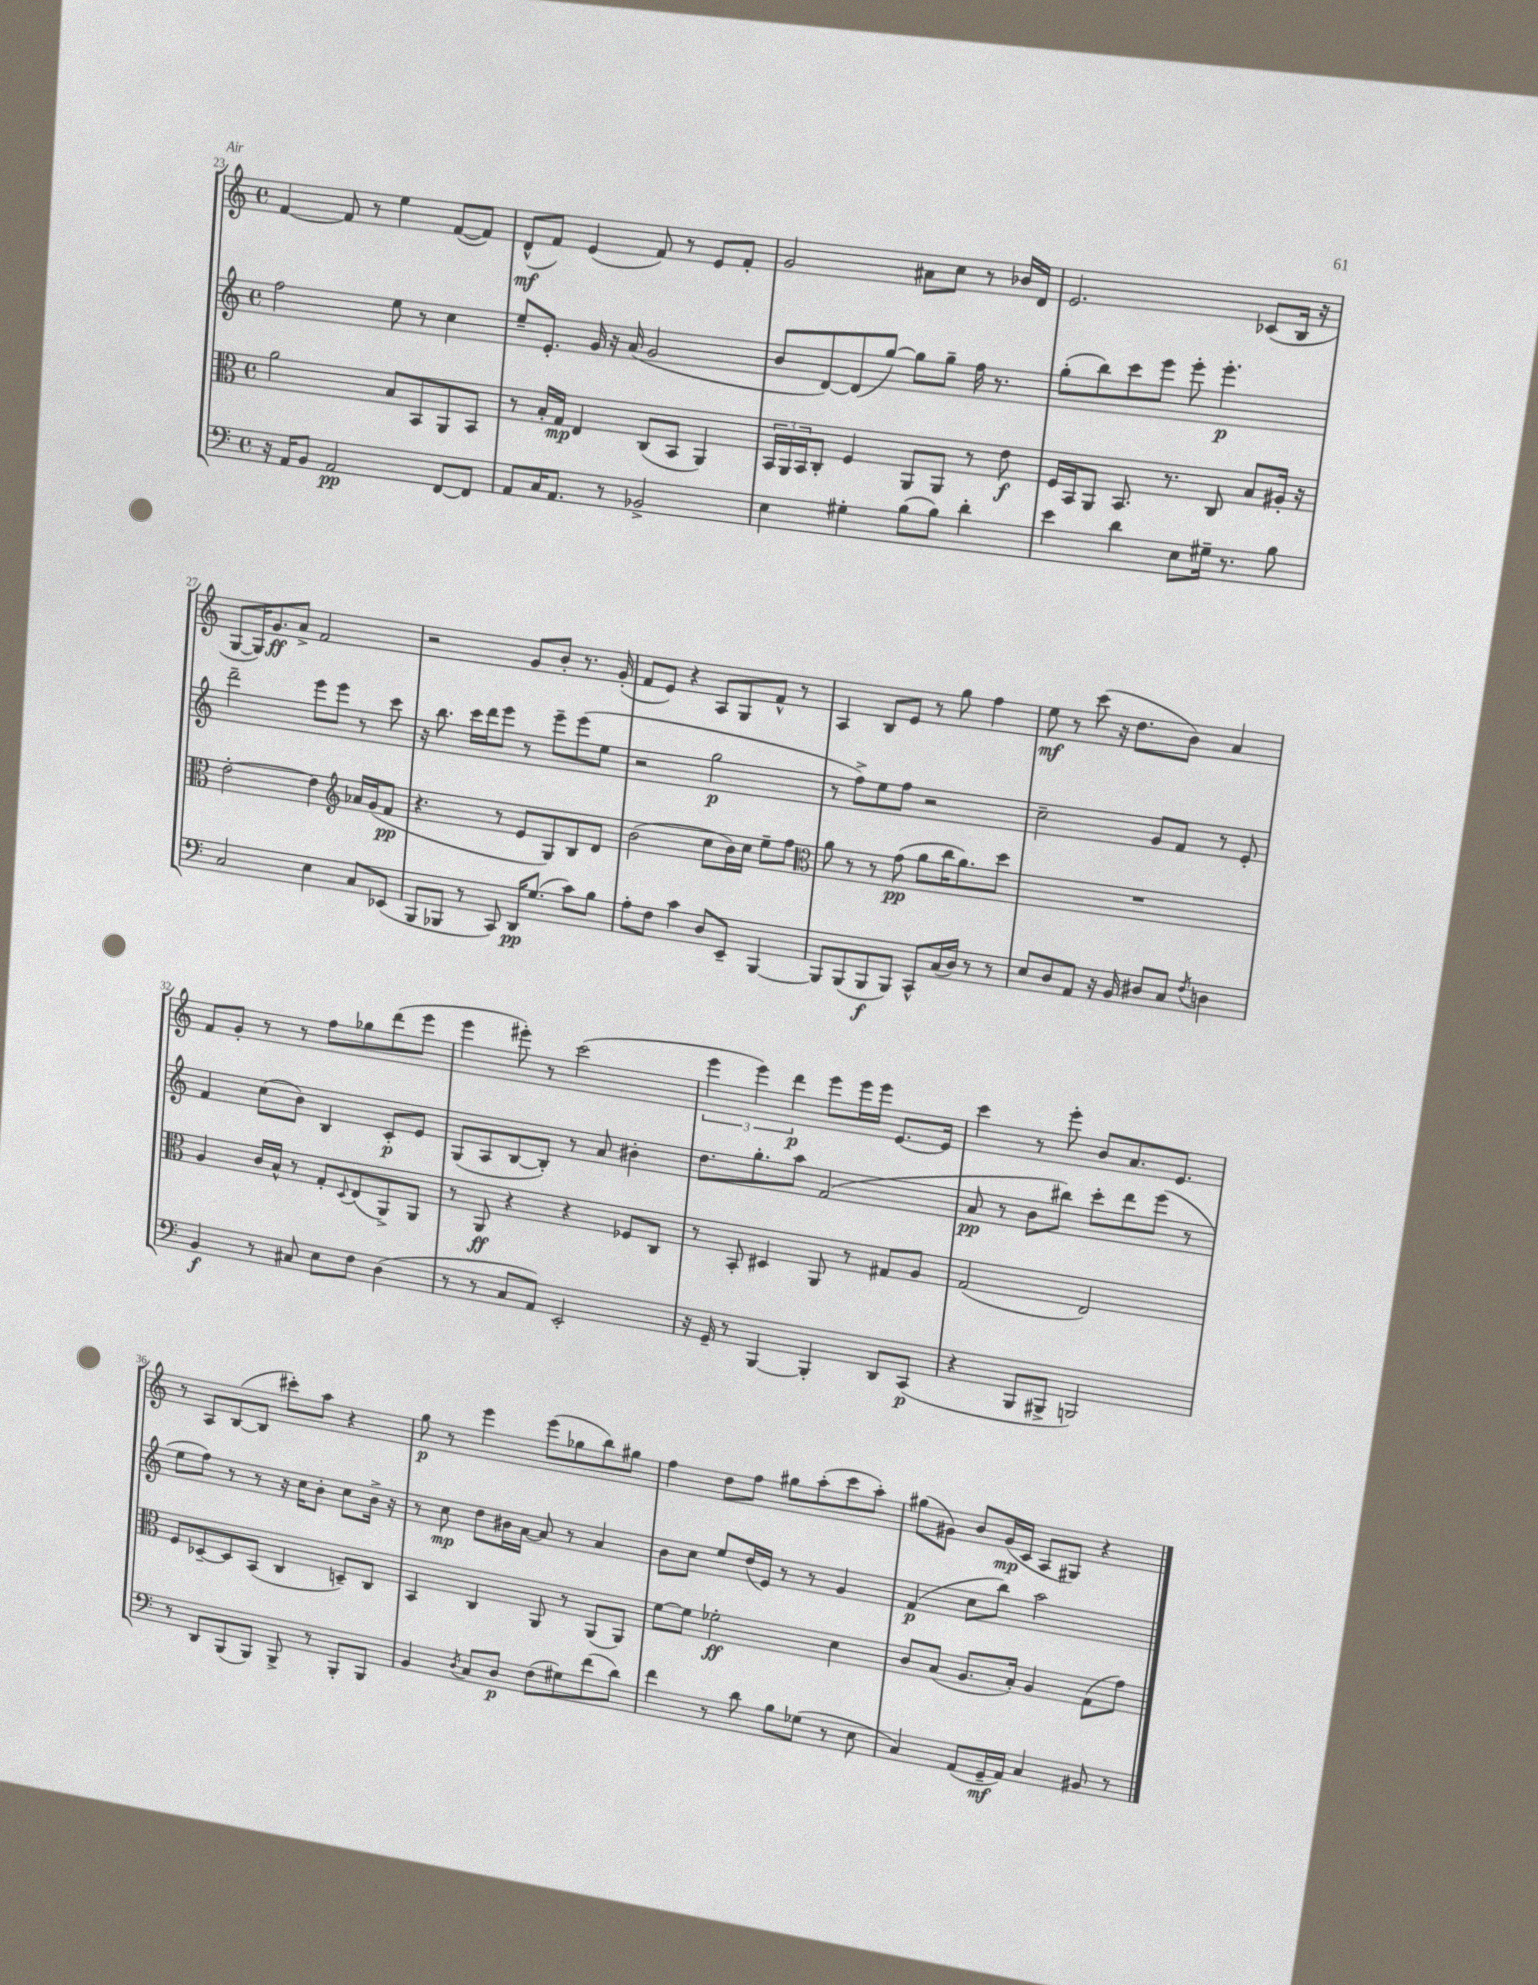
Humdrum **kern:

**kern	**kern	**kern	**kern
*staff4	*staff3	*staff2	*staff1
*clefF4	*clefC3	*clefG2	*clefG2
*k[]	*k[]	*k[]	*k[]
*M4/4	*M4/4	*M4/4	*M4/4
*met(c)	*met(c)	*met(c)	*met(c)
16r	2a	2ff	[4f
16AA	.	.	.
8BB	.	.	.
2AA	.	.	8f]
.	.	.	8r
.	8B	8ee	4ee
.	8BB	8r	.
[8FF	8AA	4cc	([8f
8FF]	8BB	.	8f])
=	=	=	=
8AA	8r	8ee~	(8d^^
16C	16B'	8.e'	8f)
8.AA	16G	.	.
.	4E	.	(4e
.	.	16g	.
8r	.	16r	.
.	.	(16a	.
2BB-^	(8C	2g	8f)
.	8BB	.	8r
.	4AA)	.	8e
.	.	.	8f'
=	=	=	=
4E	24BB	8b	2g
.	24AA	.	.
.	24BB	.	.
.	8C'	[8d)	.
4G#'	4F	(8d]	.
.	.	[8gg)	.
(8B	8AA	8gg]	8a#
8B)	8AA	8gg~	8cc
4d'	8r	16ff	8r
.	.	8.r	.
.	8e	.	16b-
.	.	.	16d
=	=	=	=
4e	16F	(8gg'	2.e
.	16BB	.	.
.	8AA	8bb)	.
4d	8.BB	8ccc	.
.	.	8eee	.
.	8.r	.	.
8E	.	8eee'	.
16G#~	8C	4.eee'	.
8.r	.	.	.
.	8B	.	(8c-
8B	16A#'	.	16B
.	16r	.	16r
=	=	=	=
2C	[2e'	2ddd~	[8G
.	.	.	16G])
.	.	.	8.g
.	.	.	8a^
4E	4e]	8eee	2f
.	.	8eee	.
*	*clefG2	*	*
8C	16a-	8r	.
.	(16g	.	.
(8EE-	8f	8ccc	.
=	=	=	=
8BBB	4.r	16r	2r
.	.	8.bb	.
8BBB-	.	.	.
8r	.	16ccc	.
.	.	16ddd	.
8CC)	8r	8eee	.
16DD	8e	8r	8g
(8.G	.	.	.
.	8G)	8eee~	8b'
8c)	8B	(8eee	8.r
8B	8d	8ee	.
.	.	.	(16g'
=	=	=	=
8A'	(2b	2r	8f
8F	.	.	8e)
4c	.	.	4r
8D	8cc	2gg	8A
8EE~	16b)	.	8G
.	16cc	.	.
[4BBB	8ee~	.	8f^^
.	8ff	.	8r
=	=	=	=
*	*clefC3	*	*
8BBB]	8a	8r	4A
(8BBB	8r	8ff^)	.
8BBB	8r	8ee	8B
8BBB)	(8g	8ff	8e
8CC^^	8a	2r	8r
(16C	16cc	.	8gg
16D)	8.a)	.	.
8r	.	.	4ff
8r	8dd	.	.
=	=	=	=
8E	1r	2cc~	8ee
8D	.	.	8r
8AA	.	.	(8ccc
16r	.	.	16r
16BB	.	.	8.dd
8D#	.	8g	.
8C	.	8f	8b)
8qF	.	.	.
4D	.	8r	4a
.	.	8e'	.
=	=	=	=
4BB	4A	4f	8f
.	.	.	8g'
8r	16c	(8cc	8r
.	16B^^	.	.
8C#	8r	8b)	8r
8E	8G'	4B	8ff
.	8qqD	.	.
8F	(8E	.	8gg-
(4D	8AA^)	8c'	(8ddd
.	8AA	8e	8eee
=	=	=	=
8r	8r	(8G	4eee
8r	8AA	8A	.
8C	4r	[8B	8eee#')
8AA)	.	8B'])	8r
2EE'	4r	8r	(2ccc
.	.	8a	.
.	8F-	4b#'	.
.	8C	.	.
=	=	=	=
16r	8r	8.dd	6eee
16GG~	.	.	.
8r	8BB'	.	.
.	.	.	6eee)
.	.	8.gg'	.
[4BBB	4D#	.	.
.	.	.	6ddd
.	.	8aa	.
4BBB']	8AA	(2f	8eee
.	8r	.	16eee
.	.	.	16eee
8DD	8G#	.	[8.e
(8CC	8A	.	.
.	.	.	16e]
=	=	=	=
4r	(2G	8a	4ccc
.	.	8r	.
8BBB	.	8b	8r
8BBB#^	.	8bb#)	8eee'
2BBB)	2E)	8ccc'	8b
.	.	8ddd	8.a
.	.	(8eee	.
.	.	.	8.e
.	.	8r	.
=	=	=	=
8r	8F	8ee	8r
8DD	[8D-~	8ff)	8A
(8BBB	8D-]	8r	([8B
8BBB)	(8BB	8r	8B]
8BBB^	4C	16r	8ccc#')
.	.	16cc	.
8r	.	8b'	8aa
8BBB'	8D~)	8cc	4r
8BBB	8C	16b^	.
.	.	16r	.
=	=	=	=
4BB	4BB	8r	8gg
.	.	8cc	8r
8qD	.	.	.
8C	4C	8dd	4eee
8D	.	16b#	.
.	.	[16a	.
(8F	8AA	8a]	(8eee
8G#)	8r	8r	8gg-
(8f	(8AA	4a	8bb)
8d)	8AA)	.	8gg#
=	=	=	=
4f	[8f	8b	4ff
.	8f]	8cc	.
8r	2f-'	8ee	8dd
8d	.	(16dd	8ff
.	.	16e)	.
8B	.	8r	8gg#
(8G-	.	8r	(8aa'
8r	4d	4g	8ccc
8E	.	.	8aa')
=	=	=	=
4C)	8c	(4f	(8gg#
.	(8B	.	8g#)
(8AA	8.A	8cc	8b
16GG~	.	8bb)	(16g#
16AA)	16B')	.	16c
4C	4A	2aa	8A
.	.	.	8G#)
8BB#	(8G	.	4r
8r	8g)	.	.
==	==	==	==
*-	*-	*-	*-
